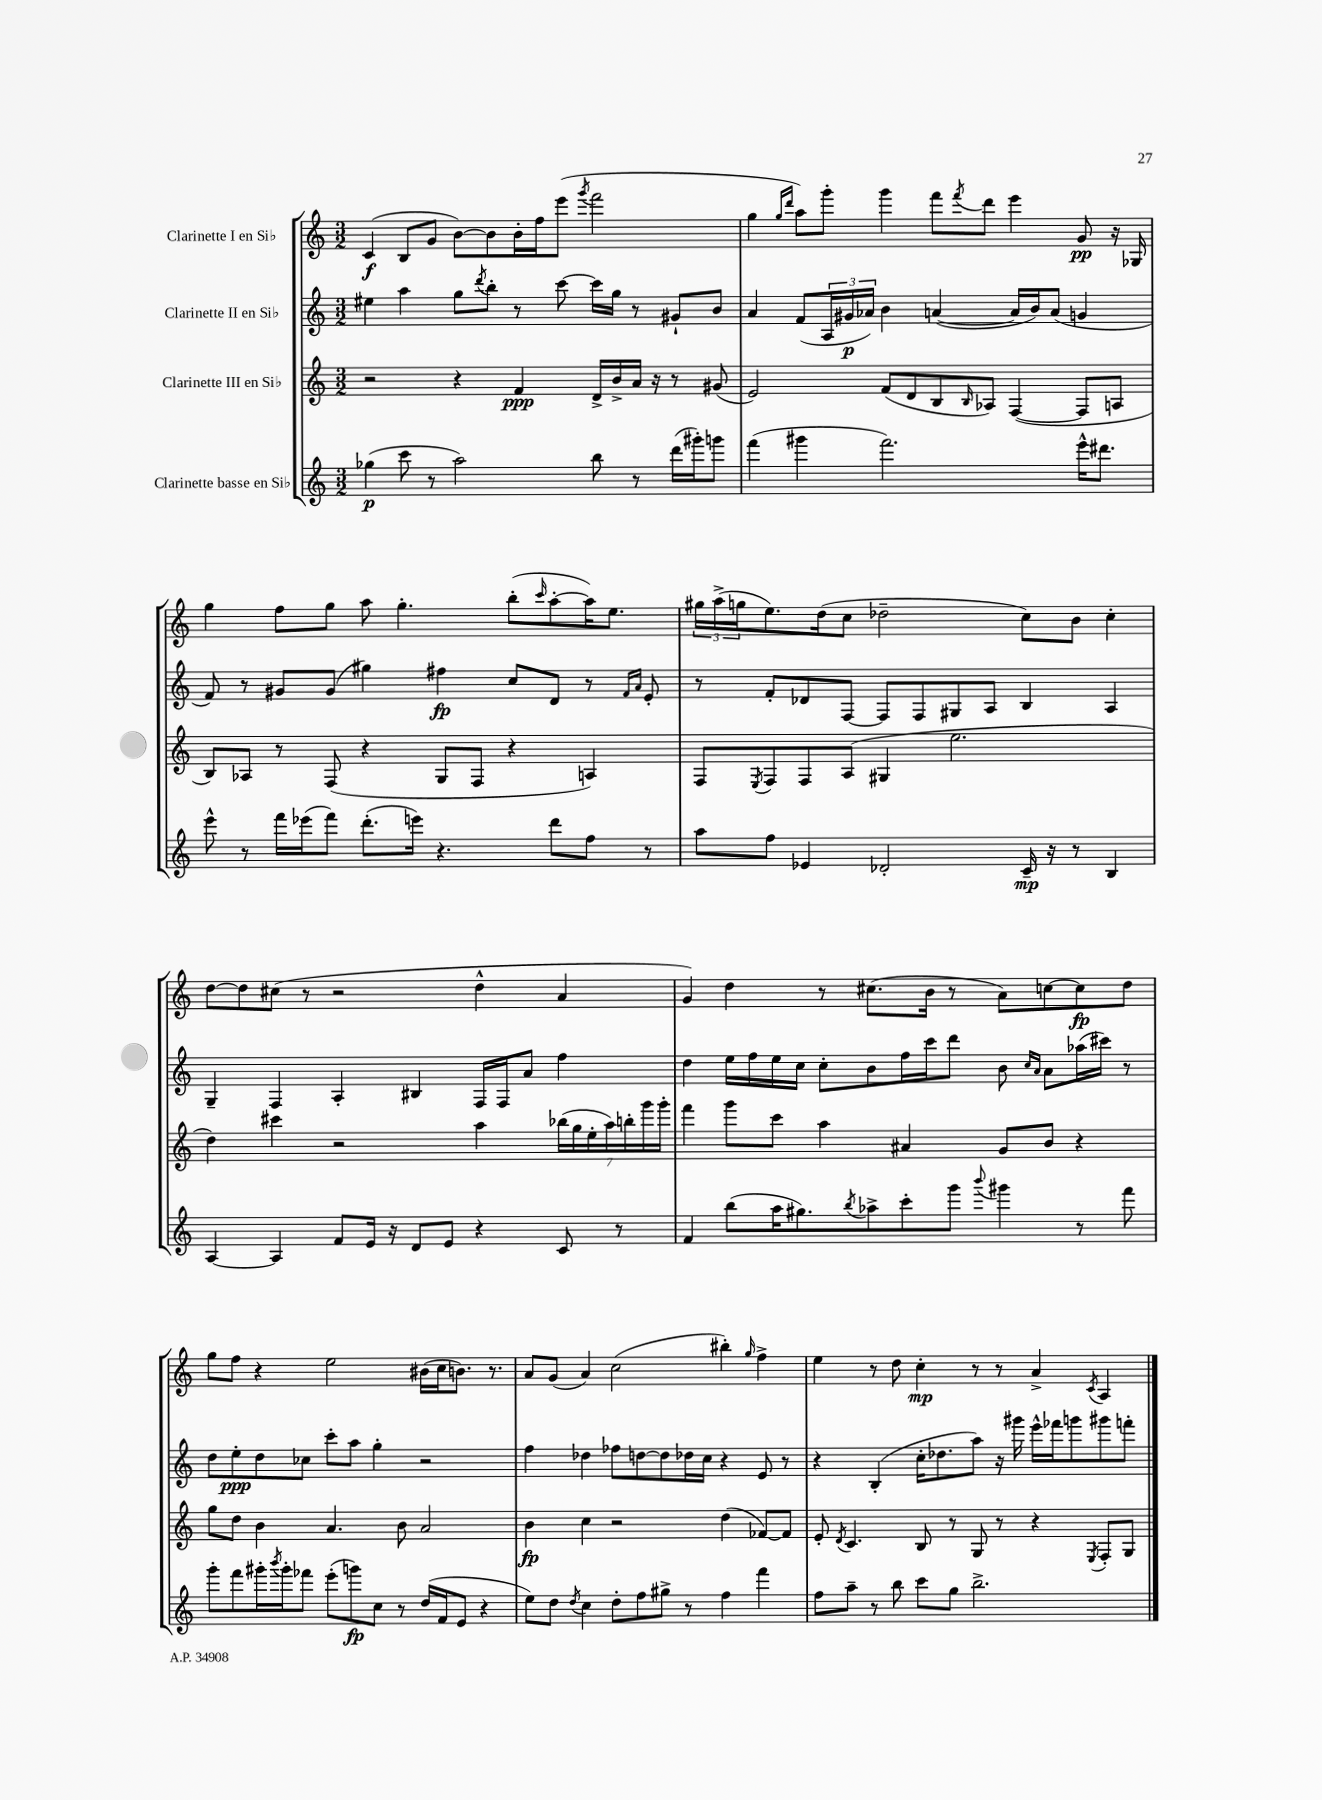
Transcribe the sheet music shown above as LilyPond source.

<<
\new StaffGroup <<
\new Staff = "s0" \with { instrumentName = "Clarinette I en Sib" } {
    \clef treble \key c \major \numericTimeSignature \time 3/2
    c'4\f( b8 g'8 b'8~) b'8 b'16-. f''16 e'''8( \acciaccatura { g'''8 } f'''2 |
    g''4 \grace { g''16 d'''16 } a''8) g'''8-. g'''4 f'''8 \acciaccatura { f'''8 } d'''8 e'''4 g'8\pp r16 ges16 |
    g''4 f''8 g''8 a''8 g''4.-. b''8-.( \grace { c'''16 } a''8~-. a''16) e''8. |
    \tuplet 3/2 { gis''16 a''16->( g''16 } e''8.) d''16( c''8 des''2-- c''8) b'8 c''4-. |
    d''8~ d''8 cis''8( r8 r2 d''4-^ a'4 |
    g'4) d''4 r8 cis''8.( b'16 r8 a'8) c''8~ c''8\fp d''8 |
    g''8 f''8 r4 e''2 bis'16( c''16 b'8.) r8. |
    a'8 g'8( a'4) c''2( bis''4-.) \grace { g''16 } f''4-> |
    e''4 r8 d''8 c''4-.\mp r8 r8 a'4-> \acciaccatura { c'8 } a4 \bar "|." |
}
\new Staff = "s1" \with { instrumentName = "Clarinette II en Sib" } {
    \clef treble \key c \major \numericTimeSignature \time 3/2
    eis''4 a''4 g''8 \acciaccatura { d'''8 } b''8-. r8 c'''8~ c'''16 g''16 r8 gis'8-! b'8 |
    a'4 f'8( \tuplet 3/2 { a16 gis'16\p aes'16) } b'4 a'4~( a'16 b'16) a'8( g'4 |
    f'8) r8 gis'8 gis'8( gis''4) fis''4\fp c''8 d'8 r8 \grace { f'16 a'16 } e'8-. |
    r8 f'8-. des'8 f8~ f8 f8 gis8 a8 b4 a4 |
    g4-- f4 a4-. bis4 f16 f16 a'8 f''4 |
    d''4 e''16 f''16 e''16 c''16 c''8-. b'8 f''16 c'''16 d'''8 b'8 \grace { c''16 a'16 } a'8 aes''16( cis'''16) r8 |
    d''8 e''8-.\ppp d''8 ces''8 c'''8-. a''8 g''4-. r2 |
    f''4 des''4 fes''8 d''8~ d''8 des''16 c''16 r4 e'8 r8 |
    r4 b4-.( c''16-. des''8. a''8) r16 gis'''16 e'''16-^ fes'''16 g'''8 gis'''8 f'''8-. \bar "|." |
}
\new Staff = "s2" \with { instrumentName = "Clarinette III en Sib" } {
    \clef treble \key c \major \numericTimeSignature \time 3/2
    r2 r4 f'4\ppp d'16-> b'16-> a'16 r16 r8 gis'8( |
    e'2) f'8( d'8 b8 \grace { b16 } aes8) f4~( f8 a8 |
    b8) aes8 r8 f8( r4 g8 f8 r4 a4) |
    f8 \acciaccatura { e8 } f8 f8 a8( gis4 e''2. |
    d''4) cis'''4 r2 a''4 \tuplet 7/4 { bes''16( g''16 e''16-. a''16) b''16-. g'''16 g'''16-. } |
    f'''4 g'''8 c'''8 a''4 ais'4 g'8 b'8 r4 |
    g''8 d''8 b'4 a'4. b'8 a'2 |
    b'4\fp c''4 r2 d''4( fes'8~) fes'8 |
    e'8-. \acciaccatura { d'8 } c'4. b8 r8 g8 r8 r4 \acciaccatura { e8 } f8-. g8 \bar "|." |
}
\new Staff = "s3" \with { instrumentName = "Clarinette basse en Sib" } {
    \clef treble \key c \major \numericTimeSignature \time 3/2
    ges''4\p( c'''8 r8 a''2) b''8 r8 d'''16( gis'''16-.) g'''8 |
    f'''4( gis'''4 f'''2.) e'''16-^ dis'''8. |
    e'''8-^ r8 f'''16 ees'''16( f'''8) d'''8.-.( e'''16) r4. d'''8 f''8 r8 |
    a''8 f''8 ees'4 des'2-. c'16--\mp r16 r8 b4 |
    a4~ a4 f'8 e'16 r16 d'8 e'8 r4 c'8 r8 |
    f'4 b''8( a''16 gis''8.) \acciaccatura { b''8 } aes''8-> c'''8-. g'''8 \appoggiatura { b'''8 } gis'''4 r8 f'''8 |
    g'''8-. f'''8 gis'''16-. \acciaccatura { b'''8 } gis'''16-. fes'''8 e'''8-.( g'''8\fp) c''8 r8 d''16( f'16 e'8 r4 |
    e''8) d''8 \acciaccatura { d''8 } c''4 d''8-. f''8 gis''8-> r8 f''4 f'''4 |
    f''8 a''8-- r8 b''8 c'''8 g''8 b''2.-> \bar "|." |
}
>>
>>
\layout { \context { \Score \remove "Bar_number_engraver" } }
